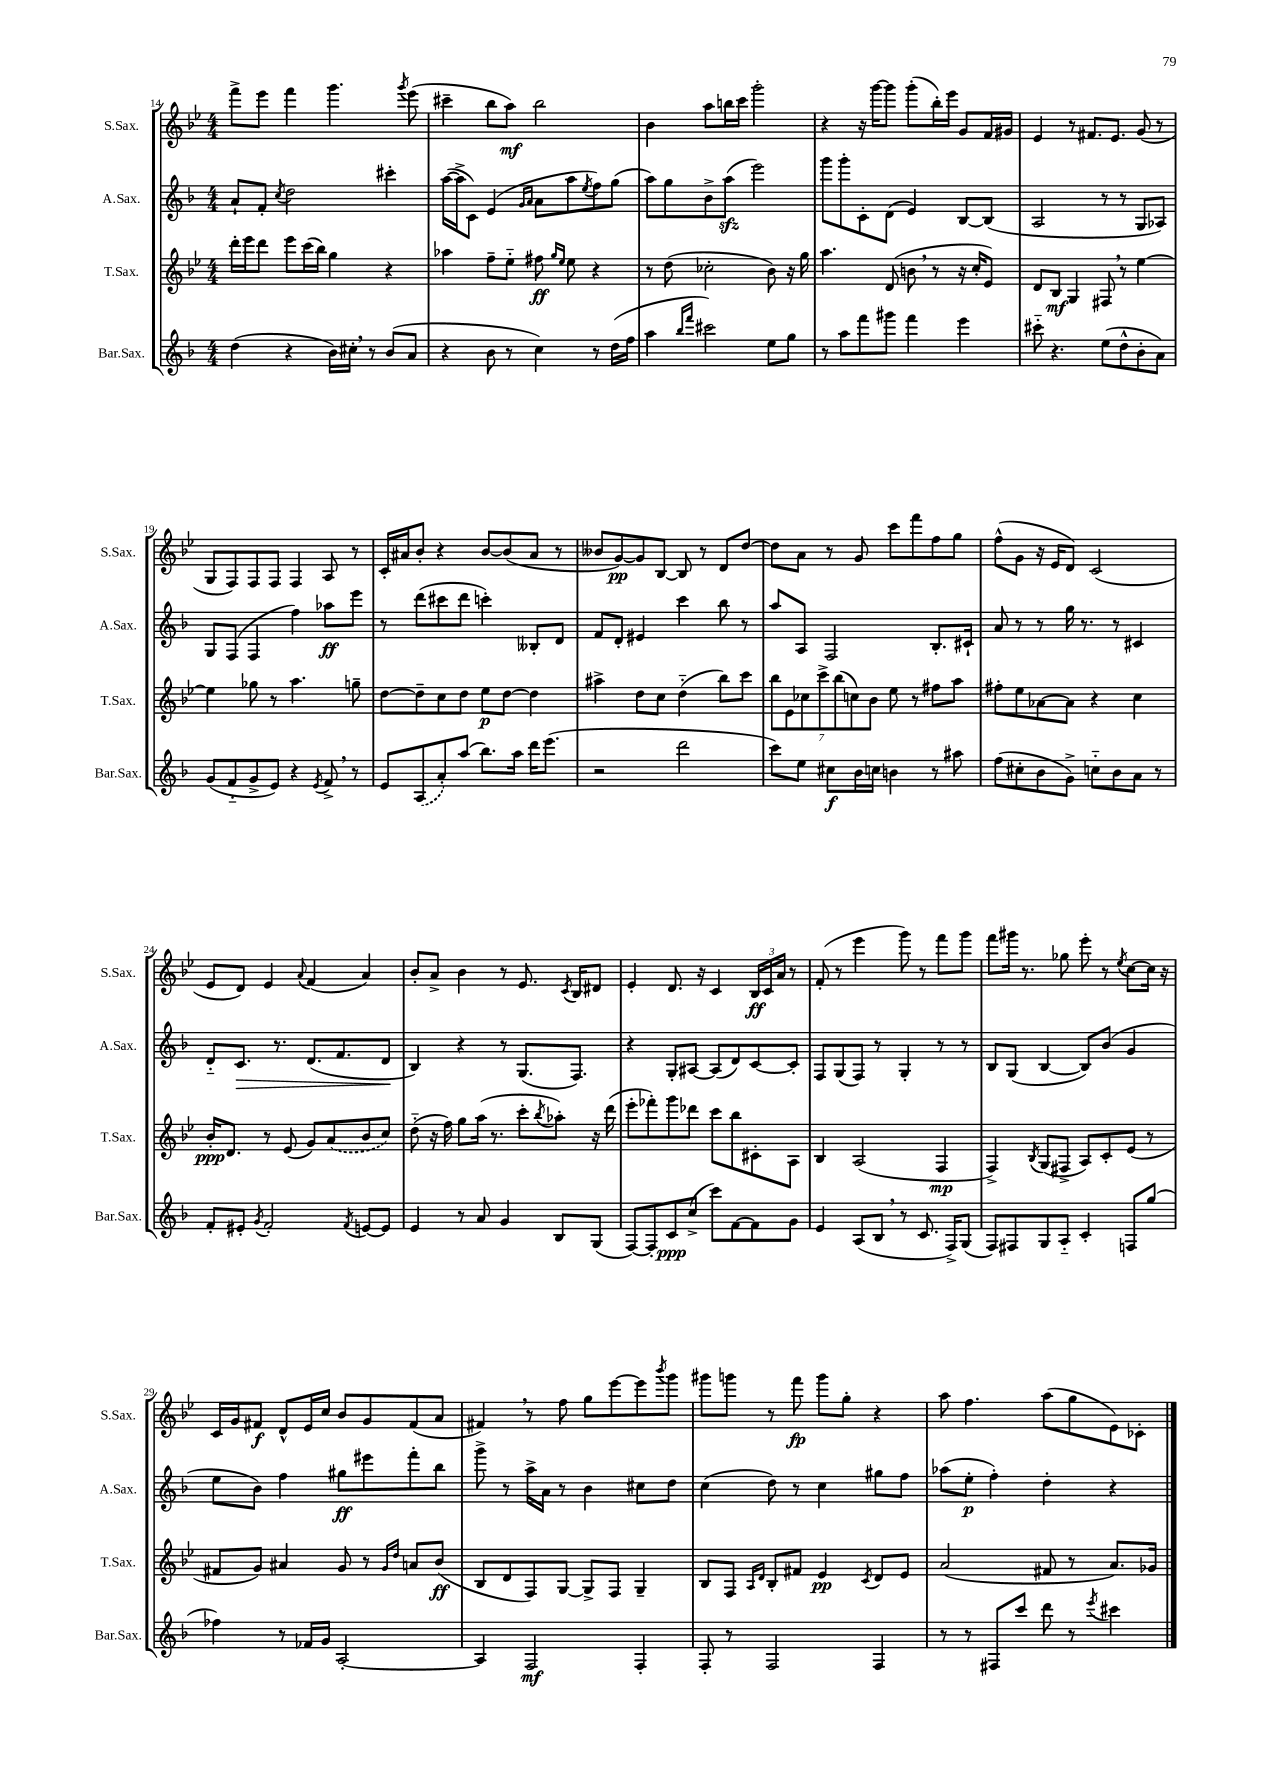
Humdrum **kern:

**kern	**kern	**kern	**kern
*staff4	*staff3	*staff2	*staff1
*clefG2	*clefG2	*clefG2	*clefG2
*k[b-]	*k[b-e-]	*k[b-]	*k[b-e-]
*M4/4	*M4/4	*M4/4	*M4/4
(4dd	16ddd'	8a`	8fff^
.	16eee-	.	.
.	8ddd	8f'	8eee-
.	.	8qcc	.
4r	8eee-	2dd	4fff
.	(16ccc	.	.
.	16bb-)	.	.
16b-)	4gg	.	4.ggg
16cc#'	.	.	.
8r	.	.	.
(8b-	4r	4ccc#'	.
.	.	.	8qggg
8a	.	.	(8eee-
=	=	=	=
4r	4aa-	([16aa	4ccc#~
.	.	16aa^]	.
.	.	8c)	.
8b-	8ff~	(4e	8bb-
8r	8ee-'~	.	8aa)
.	.	16qqg	.
.	.	16qqa	.
4cc)	8ff#	8a	2bb-
.	16qqgg	.	.
.	16qqee-	.	.
.	8ee-	8aa	.
.	.	8qee	.
8r	4r	8ff)	.
(16dd	.	(8gg	.
16ff	.	.	.
=	=	=	=
4aa	8r	8aa)	4b-
.	(8dd	8gg	.
16qqbb-	.	.	.
16qqfff	.	.	.
2ccc#)	2cc-'	8b-^	8aa
.	.	(8aa	16bb
.	.	.	16ccc
.	.	2eee)	2ggg'
8ee	8b-)	.	.
8gg	16r	.	.
.	16gg	.	.
=	=	=	=
8r	4.aa	8ggg	4r
8aa	.	8ggg'	.
8fff	.	8c'	16r
.	.	.	[16ggg
8ggg#	(8d	(8d	8ggg]
4fff	8b	4e)	(8ggg'
.	8r	.	16bb-')
.	.	.	16eee-
4eee	16r	[8B-	8g
.	16cc'	.	.
.	8e-)	(8B-]	16f
.	.	.	16g#
=	=	=	=
8ccc#'~	8d	2A	4e-
4.r	8B-	.	.
.	4G	.	8r
.	.	.	8.f#
(8ee	8F#	8r	.
.	.	.	8.e-
8dd^^	8r	8r	.
8b-'	[4ee-	8G	(8g
8a)	.	8A-)	8r
=	=	=	=
(8g	4ee-]	8G	8G
8f'~	.	(8F	8F)
8g^	8gg-	4F	8F
8e)	8r	.	8F
4r	4.aa	4ff)	4F
8qe	.	.	.
8f^	.	8aa-	8A
8r	8gg~	8eee	8r
=	=	=	=
8e	[8dd	8r	16c'
.	.	.	16a#
(8A	8dd~]	(8ddd	8b-'
8a')	8cc	8ccc#	4r
(8aa	8dd	8ddd	.
8.bb-)	8ee-	4ccc')	[8b-
.	[8dd	.	(8b-]
16aa	.	.	.
16ddd	4dd]	8B--'	8a#
(8.eee	.	.	.
.	.	8d	8r
=	=	=	=
2r	4aa#^	8f	8b--
.	.	8d'	[8g)
.	8dd	4e#	8g]
.	8cc	.	[8B-
2ddd	(4dd'~	4ccc	8B-]
.	.	.	8r
.	8bb-)	8bb-	8d
.	8ccc	8r	[8dd
=	=	=	=
8ccc)	14bb-	8aa	8dd]
.	14e-	.	.
8ee	.	8A	8a
.	14cc-	.	.
.	14ccc^	.	.
8cc#	.	2F	8r
.	(14bb-	.	.
.	14cc)	.	.
16b-	.	.	8g
.	14b-	.	.
16cc	.	.	.
4b	8ee-	.	8ccc
.	8r	.	8fff
8r	8ff#	8.B-'	8ff
8aa#	8aa	.	8gg
.	.	16c#`	.
=	=	=	=
(8ff	8ff#'	8a	(8ff^^
8cc#'	8ee-	8r	8g
8b-	[8a-	8r	16r
.	.	.	16e-
8g^)	8a-]	16gg	8d)
.	.	8.r	.
8cc'~	4r	.	(2c
8b-	.	8r	.
8a	4cc	4c#	.
8r	.	.	.
=	=	=	=
8f'	16b-'	8d'~	8e-
.	8.d	.	.
8e#'	.	8.c	8d)
8qg	.	.	.
2f'	8r	.	4e-
.	.	8.r	.
.	(8e-	.	.
.	.	.	8qqa
.	8g)	(8.d	(4f
.	(8a	.	.
.	.	8.f	.
8qf	.	.	.
[8e	8b-	.	4a)
8e]	8cc)	8d	.
=	=	=	=
4e	(8dd'~	4B-)	8b-'
.	16r	.	8a^
.	16ff)	.	.
8r	8gg	4r	4b-
8a	(16aa	.	.
.	8.r	.	.
4g	.	8r	8r
.	8ccc'	(8.G	8.e-
.	8qbb-	.	.
8B-	8aa-')	.	.
.	.	.	8qc
.	.	8.F)	16B-
(8G	16r	.	8d#
.	(16ddd	.	.
=	=	=	=
[8F)	8eee-'	4r	4e-'
8F']	8fff-')	.	.
8c	8ggg	8G'	8.d
(8cc^	8ddd-	[8A#	.
.	.	.	16r
8ccc)	8ccc	(8A#]	4c
[8f	8bb-	8d)	.
8f]	8c#'	[8c	24B-
.	.	.	24c
.	.	.	24a
8g	8A	8c']	8r
=	=	=	=
4e	4B-	8F	(8f'
.	.	(8G	8r
(8A	(2A	8F)	4eee-
8B-	.	8r	.
8r	.	4G'	8ggg)
8.c	.	.	8r
.	4F	8r	8fff
16F^)	.	.	.
(8G	.	8r	8ggg
=	=	=	=
8F)	4F^)	8B-	8fff
8F#	.	(8G	16ggg#
.	.	.	8.r
.	8qB-	.	.
8G	(8G	[4B-	.
8A'~	8F#^	.	8gg-
4c'	8A)	8B-])	8eee-'
.	8c'	(8b-	8r
.	.	.	8qee-
8F	(8e-	4g	[8cc
(8gg	8r	.	16cc]
.	.	.	16r
=	=	=	=
4ff-)	8f#	8ee	16c
.	.	.	16g
.	8g)	8b-)	8f#
8r	4a#	4ff	8d^^
16f-	.	.	16e-
16g	.	.	16cc
[2A'	8g	8gg#	8b-
.	8r	8eee#	8g
.	16qqg	.	.
.	16qqdd	.	.
.	8a	8fff'	(8f#
.	(8b-	8bb-	8a
=	=	=	=
4A]	8B-	8ggg^	4f#)
.	8d	8r	.
2F	8F)	16aa^	8r
.	.	16a	.
.	[8G	8r	8ff
.	8G^]	4b-	8gg
.	8F	.	[8eee-
4F'	4G~	8cc#	8eee-]
.	.	.	8qbbb-
.	.	8dd	8ggg
=	=	=	=
8F'	8B-	(4cc	8ggg#
8r	8F	.	8ggg
.	16qqA	.	.
.	16qqd	.	.
2F	8B-'	8dd)	8r
.	8f#	8r	8fff
.	4e-	4cc	8ggg
.	.	.	8gg'
.	8qc	.	.
4F	8d	8gg#	4r
.	8e-	8ff	.
=	=	=	=
8r	(2a	(8aa-	8aa
8r	.	8ee'	4.ff
8F#	.	4ff')	.
8ccc	.	.	.
8ddd	8f#	4dd'	(8aa
8r	8r	.	8gg
8qeee	.	.	.
4ccc#	8.a)	4r	8e-)
.	.	.	8c-'
.	16g-	.	.
==	==	==	==
*-	*-	*-	*-
